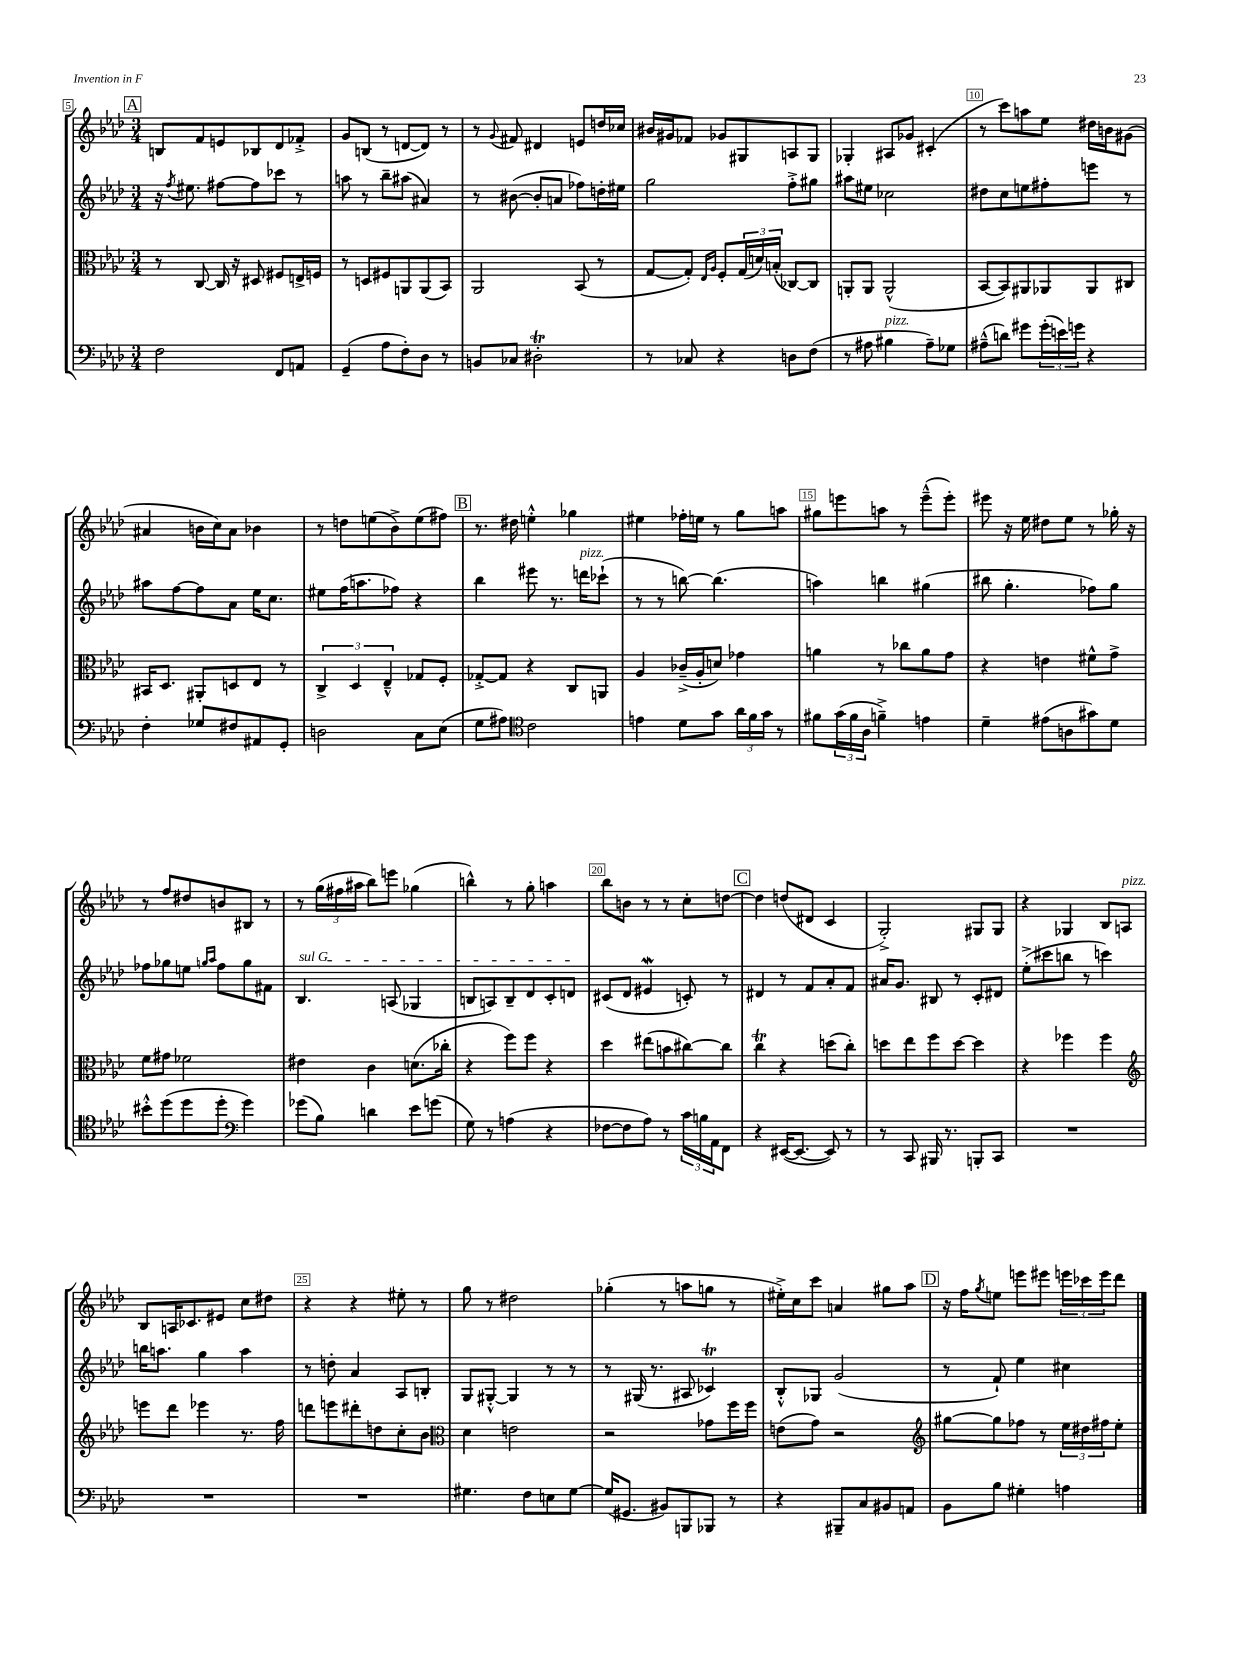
<<
\new StaffGroup <<
\new Staff = "s0" {
    \clef treble \key aes \major \numericTimeSignature \time 3/4
    \mark \markup { \box "A" } b8 f'8 e'8 bes8 des'8 fes'8-.-> |
    g'8 b8( r8 d'8~ d'8) r8 |
    r8 \appoggiatura { g'8 } fis'8 dis'4 e'8 d''16 ces''16 |
    bis'16 gis'16 fes'8 ges'8 gis8 a8 gis8 |
    ges4-. ais8 ges'8 cis'4-.( |
    r8 c'''8) a''8 ees''8 dis''16 b'16 gis'8( |
    ais'4 b'16 c''16) ais'8 bes'4 |
    r8 d''8 e''8( bes'8->) e''8( fis''8) |
    \mark \markup { \box "B" } r8. dis''16 e''4-.-^ ges''4 |
    eis''4 fes''16-. e''16 r8 g''8 a''8 |
    gis''8 e'''8 a''8 r8 e'''8---^( e'''8-.) |
    eis'''8 r16 ees''16 dis''8 ees''8 r8 ges''16-. r16 |
    r8 f''8 dis''8 b'8 bis8 r8 |
    r8 \tuplet 3/2 { g''16( fis''16 ais''16 } bes''8) e'''8 ges''4( |
    b''4-^) r8 g''8-. a''4 |
    bes''8 b'8 r8 r8 c''8-. d''8~ |
    \mark \markup { \box "C" } d''4 d''8( dis'8 c'4 |
    g2-.->) gis8 gis8 |
    r4 ges4 bes8 a8^\markup { \italic "pizz." } |
    bes8 a16 ces'8. eis'8 c''8 dis''8 |
    r4 r4 eis''8-. r8 |
    g''8 r8 dis''2 |
    ges''4-.( r8 a''8 g''8 r8 |
    eis''16-.->) c''16 c'''8 a'4 gis''8 aes''8 |
    \mark \markup { \box "D" } r16 f''16 \acciaccatura { g''8 } e''8 e'''8 eis'''8 \tuplet 3/2 { e'''16 ces'''16 e'''16 } des'''8 \bar "|." |
}
\new Staff = "s1" {
    \clef treble \key aes \major \numericTimeSignature \time 3/4
    \mark \markup { \box "A" } r16 \acciaccatura { f''8 } eis''8. fis''8~ fis''8 ces'''8 r8 |
    a''8 r8 bes''8-- ais''8( ais'4) |
    r8 bis'8~( bis'8-. a'8 fes''8) d''16-. eis''16 |
    g''2 f''8-.-> gis''8 |
    ais''8 eis''8 ces''2 |
    dis''8 c''8 e''8 fis''8-. e'''8 r8 |
    ais''8 f''8~ f''8 aes'8 ees''16 c''8. |
    eis''8 f''16( a''8. fes''8) r4 |
    \mark \markup { \box "B" } bes''4 eis'''8 r8. d'''16^\markup { \italic "pizz." } ces'''8-!( |
    r8 r8 b''8~) b''4.( |
    a''4) b''4 gis''4( |
    bis''8 g''4.-. fes''8) g''8 |
    fes''8 ges''8 e''8 \grace { g''16 aes''16 } fes''8 g''8 fis'8 |
    \once \override TextSpanner.bound-details.left.text = \markup { \italic "sul G" } bes4.\startTextSpan a8( ges4 |
    b8 a8) b8-- des'8 c'8-. d'8\stopTextSpan |
    cis'8( des'8 eis'4\mordent c'8-.) r8 |
    \mark \markup { \box "C" } dis'4 r8 f'8 aes'8-. f'8 |
    ais'16 g'8. bis8 r8 c'8-. dis'8 |
    ees''8-.->( cis'''8 b''8 r8 c'''4) |
    b''16 a''8. g''4 a''4 |
    r8 d''8-. aes'4 aes8 b8-. |
    g8 gis8~-.-^ gis4 r8 r8 |
    r8 gis16( r8. ais8 ces'4\trill) |
    bes8-.-^ ges8 g'2( |
    \mark \markup { \box "D" } r8 f'8-!) ees''4 cis''4 \bar "|." |
}
\new Staff = "s2" {
    \clef alto \key aes \major \numericTimeSignature \time 3/4
    \mark \markup { \box "A" } r8 c8~ c16 r16 dis8 fis8 e16-> f16 |
    r8 d8 fis8 a,8 a,8( bes,8) |
    aes,2 bes,8( r8 |
    g8~ g8-.) \grace { ees16 aes16 } f8-. \tuplet 3/2 { g16( d'16) b16-.( } ces8~) ces8 |
    a,8-. a,8 a,2-^( |
    bes,8~ bes,8) ais,8 aes,8 aes,8 cis8 |
    bis,16 des8. ais,8-. d8 ees8 r8 |
    \tuplet 3/2 { c4-> des4 ees4---^ } ges8 f8-. |
    \mark \markup { \box "B" } ges8~-.-> ges8 r4 c8 a,8 |
    aes4 ces'16--->( aes16-. d'8) ges'4 |
    a'4 r8 ces''8 a'8 g'8 |
    r4 e'4 fis'8-^ g'8-> |
    f'8 gis'8 fes'2 |
    eis'4 c'4 d'8.( ces''16-. |
    r4 f''8) f''8 r4 |
    des''4 eis''8( b'8 cis''8~) cis''8 |
    \mark \markup { \box "C" } c''4\trill r4 d''8( c''8-.) |
    d''8 ees''8 f''8 d''8~ d''4 |
    r4 fes''4 fes''4 |
    \clef treble e'''8 des'''8 ees'''4 r8. f''16 |
    d'''8 e'''8 dis'''8-. d''8 c''8-. bes'8 |
    \clef alto des'4 e'2 |
    r2 ges'8 f''16 f''16 |
    e'8( g'8) r2 |
    \mark \markup { \box "D" } \clef treble gis''8~ gis''8 fes''8 r8 \tuplet 3/2 { ees''16 dis''16 fis''16 } ees''8-. \bar "|." |
}
\new Staff = "s3" {
    \clef bass \key aes \major \numericTimeSignature \time 3/4
    \mark \markup { \box "A" } f2 f,8 a,8 |
    g,4--( aes8 f8-.) des8 r8 |
    b,8 ces8 dis2-.\trill |
    r8 ces8 r4 d8 f8( |
    r8 ais8 bis4^\markup { \italic "pizz." } ais8--) ges8 |
    ais8---^( d'8) gis'8 \tuplet 3/2 { gis'16-.( e'16) g'16 } r4 |
    f4-. ges8 fis8 ais,8 g,8-. |
    d2 c8 ees8( |
    \mark \markup { \box "B" } g8 ais8) \clef tenor c'2 |
    e'4 des'8 g'8 \tuplet 3/2 { aes'16 f'16 g'16 } r8 |
    fis'8 \tuplet 3/2 { g'16( fis'16 aes16 } f'4--->) e'4 |
    des'4-- eis'8( a8 gis'8) des'8 |
    bis'8-.-^ des''8( des''8 des''8-. \clef bass g'4) |
    ges'8( bes8) d'4 ees'8 g'8( |
    g8) r8 a4( r4 |
    fes8~ fes8 aes8) r8 \tuplet 3/2 { c'16 b16 aes,16 } f,8 |
    \mark \markup { \box "C" } r4 eis,16~( eis,8.~ eis,8) r8 |
    r8 c,8 bis,,16 r8. b,,8-. c,8 |
    R2. |
    R2. |
    R2. |
    gis4. f8 e8 gis8~ |
    gis16( gis,8. bis,8) b,,8 bes,,8 r8 |
    r4 bis,,8-- c8 bis,8 a,8 |
    \mark \markup { \box "D" } bes,8 bes8 gis4-. a4 \bar "|." |
}
>>
>>
\layout { \context { \Score currentBarNumber = #5 \override BarNumber.break-visibility = ##(#f #t #t) barNumberVisibility = #(every-nth-bar-number-visible 5) \override BarNumber.stencil = #(make-stencil-boxer 0.1 0.3 ly:text-interface::print) } }
